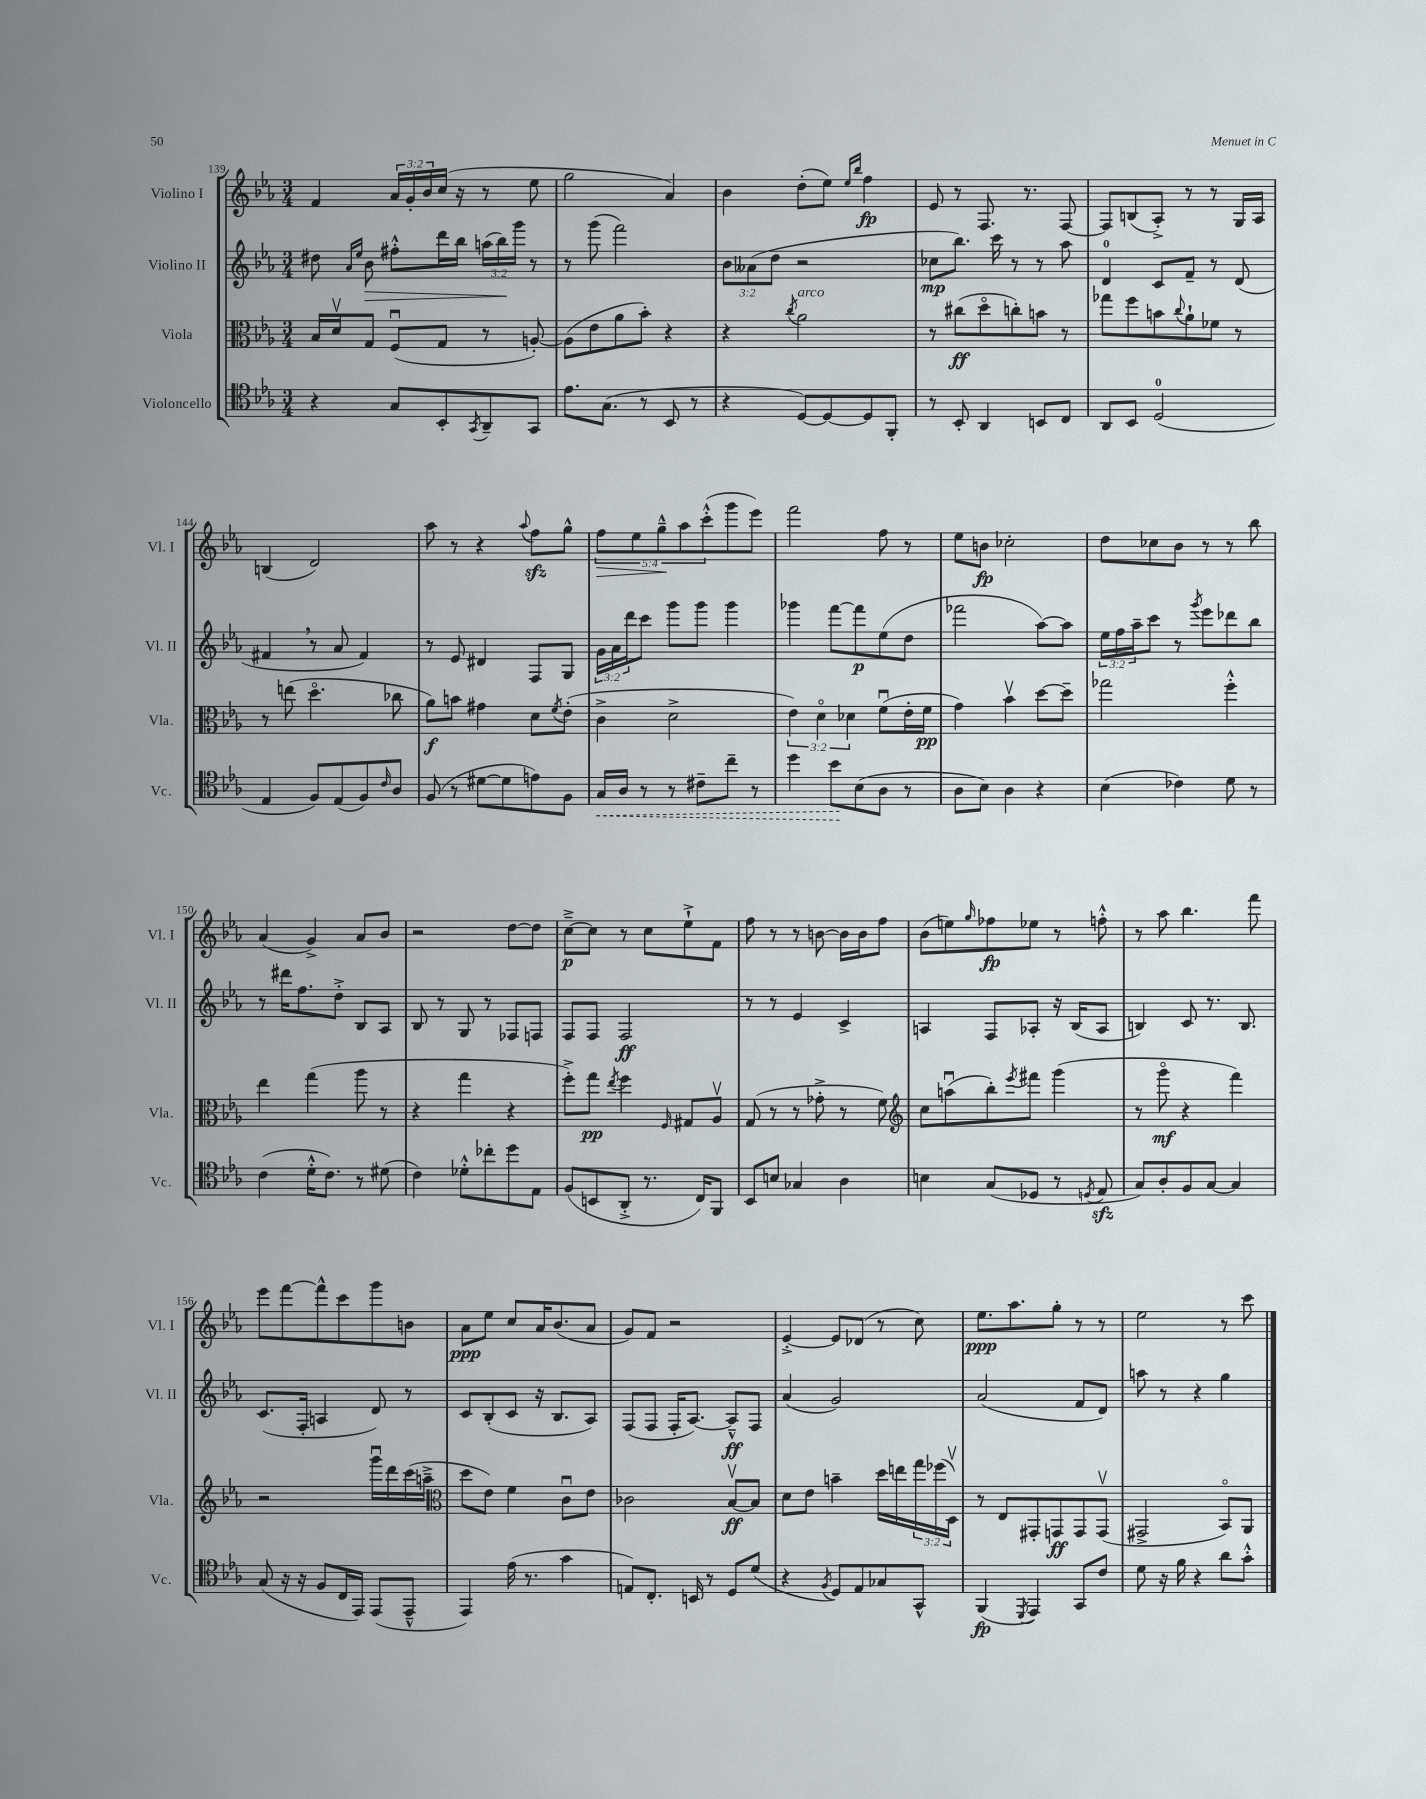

**kern	**dynam	**kern	**dynam	**kern	**dynam	**kern	**dynam
*part4	*part4	*part3	*part3	*part2	*part2	*part1	*part1
*staff4	*staff4	*staff3	*staff3	*staff2	*staff2	*staff1	*staff1
*I"Violoncello	*	*I"Viola	*	*I"Violino II	*	*I"Violino I	*
*I'Vc.	*	*I'Vla.	*	*I'Vl. II	*	*I'Vl. I	*
*clefC4	*	*clefC3	*	*clefG2	*	*clefG2	*
*k[b-e-a-]	*	*k[b-e-a-]	*	*k[b-e-a-]	*	*k[b-e-a-]	*
*M3/4	*	*M3/4	*	*M3/4	*	*M3/4	*
=139	=139	=139	=139	=139	=139	=139	=139
4r	.	16B-/LL	.	8dd#X\	.	4f/	.
.	.	16dv/J	.	.	.	.	.
.	.	.	.	16qqa-/LL	.	.	.
.	.	.	.	16qqee-/JJ	.	.	.
!	!	!	!	!	!LO:HP:b	!	!
.	.	8G/J	.	8b-\	>	.	.
8G/L	.	(8Fu/L	.	8ff#X'^^\L	.	24a-/LL	.
.	.	.	.	.	.	24g'/	.
.	.	.	.	.	.	24b-/	.
8BB-'/	.	8G/J	.	16ddd\L	.	(16cc/JJ	.
.	.	.	.	16bb-\JJ	.	16r	.
8qGG/	.	.	.	.	.	.	.
8AA-~/	.	8r	.	(24aan\LL	.	8r	.
.	.	.	.	24bb-\)	.	.	.
.	.	.	.	24ggg\JJ	]	.	.
8GG/J	.	[8An'/)	.	8r	.	8ee-\	.
=140	=140	=140	=140	=140	=140	=140	=140
8.e-\L	.	(8A\L]	.	8r	.	2gg\	.
.	.	8e-\	.	(8ggg\	.	.	.
(8.G\J	.	.	.	.	.	.	.
.	.	8a-\	.	2fff\)	.	.	.
8r	.	8b-'\J)	.	.	.	.	.
8BB-/	.	4r	.	.	.	4a-/)	.
8r	.	.	.	.	.	.	.
=141	=141	=141	=141	=141	=141	=141	=141
4r	.	4r	.	12b-\L	.	4b-\	.
.	.	.	.	(12a--X\	.	.	.
.	.	.	.	12dd\J	.	.	.
.	.	8qcc/	.	.	.	.	.
!	!	!LO:TX:a:i:t=arco	!	!	!	!	!
[8D/L)	.	2a-\	.	2r	.	(8dd'\L	.
8D/_	.	.	.	.	.	8ee-\J)	.
.	.	.	.	.	.	16qqee-/LL	.
.	.	.	.	.	.	16qqbb-/JJ	.
8D/]	.	.	.	.	.	4ff\	fp
8FF'/J	.	.	.	.	.	.	.
=142	=142	=142	=142	=142	=142	=142	=142
8r	.	8r	.	8cc-X\L	mp	8e-/	.
8BB-'/	.	(8cc#X\L	ff	8.bb-\J)	.	8r	.
4AA-/	.	8dd\	.	.	.	8.F/	.
.	.	.	.	16ccc\	.	.	.
.	.	8ccn'\)	.	8r	.	.	.
.	.	.	.	.	.	8.r	.
8BBn/L	.	8bn\J	.	8r	.	.	.
8C/J	.	8r	.	8aa-\	.	[8F/	.
=143	=143	=143	=143	=143	=143	=143	=143
8AA-/L	.	8gg-X\L	.	4d/	.	8F/L]	.
8BB-/J	.	8ff\	.	.	.	(8Bn/	.
(2D/	.	8bn\	.	8c/L	.	8A-'^/J)	.
.	.	8qqcc/	.	.	.	.	.
.	.	8a-`\	.	8f~/J	.	8r	.
.	.	8f-X\J	.	8r	.	8r	.
.	.	8r	.	(8d/	.	16G/LL	.
.	.	.	.	.	.	16A-/JJ	.
!!LO:LB:g=z
=144	=144	=144	=144	=144	=144	=144	=144
4E-/	.	8r	.	4f#X,/	.	(4Bn/	.
.	.	(8een\	.	.	.	.	.
8F/L)	.	4.dd\	.	8r	.	2d/)	.
(8E-/	.	.	.	8a-/	.	.	.
8F/)	.	.	.	4f#/)	.	.	.
16qqc/	.	.	.	.	.	.	.
8A-/J	.	8cc-X\	.	.	.	.	.
=145	=145	=145	=145	=145	=145	=145	=145
(8F/	.	8a-\L)	f	8r	.	8aa-\	.
8r	.	8bn\J	.	8e-/	.	8r	.
[8d#X\L	.	4g#X\	.	4d#X/	.	4r	.
8d#\]	.	.	.	.	.	.	.
.	.	.	.	.	.	8qqaa-/	.
8en\)	.	8d\L	.	8F/L	.	8ffzz\L	.
.	.	8qf/	.	.	.	.	.
8F\J	.	(8e-'\J	.	8G/J	.	8gg^^\J	.
=146	=146	=146	=146	=146	=146	=146	=146
!	!LO:HP:b	!	!	!	!	!	!LO:HP:b
16G/LL	<	4c^\	.	24g\LL	.	10ff\L	>
.	.	.	.	24a-\	.	.	.
16A-/JJ	.	.	.	.	.	.	.
.	.	.	.	24ddd\J	.	.	.
.	.	.	.	.	.	10ee-\	.
8r	.	.	.	8ccc\J	.	.	.
.	.	.	.	.	.	10gg~^^\	.
8r	.	2d^\	.	8ggg\L	.	.	.
.	.	.	.	.	.	10aa-\	]
8c#X~\L	.	.	.	8ggg\J	.	.	.
.	.	.	.	.	.	(10ccc'^^\	.
8cc~\J	.	.	.	4ggg\	.	8ggg\	.
8r	.	.	.	.	.	8eee-\J)	.
=147	=147	=147	=147	=147	=147	=147	=147
4dd\	.	6e-\)	.	4ggg-X\	.	2fff\	.
.	.	6d\	.	.	.	.	.
8b-\L	.	.	.	[8fff\L	.	.	.
.	.	6d-X\	.	.	.	.	.
(8B-\	[	.	.	8fff\]	p	.	.
8A-\J	.	(8fu\L	.	(8ee-\	.	8ff\	.
8r	.	16e-'\L	.	8dd\J	.	8r	.
.	.	16f\JJ	pp	.	.	.	.
=148	=148	=148	=148	=148	=148	=148	=148
8A-\L	.	4g\)	.	2fff-X\	.	8ee-\L	.
8B-\J)	.	.	.	.	.	8bn\J	fp
4A-\	.	4b-v\	.	.	.	2cc-X'\	.
4r	.	[8dd\L	.	[8aa-\L)	.	.	.
.	.	8dd~\J]	.	8aa-\J]	.	.	.
=149	=149	=149	=149	=149	=149	=149	=149
(4B-\	.	2gg-X\	.	24ee-\LL	.	8dd\L	.
.	.	.	.	24ff\	.	.	.
.	.	.	.	24aa-~\J	.	.	.
.	.	.	.	8ccc\J	.	8cc-X\	.
4c-X\)	.	.	.	8r	.	8b-\J	.
.	.	.	.	8qggg/	.	.	.
.	.	.	.	8eee-\L	.	8r	.
8d\	.	4ff'^^\	.	8ddd-X\	.	8r	.
8r	.	.	.	8bb-\J	.	8bb-\	.
!!LO:LB:g=z
=150	=150	=150	=150	=150	=150	=150	=150
(4c\	.	4ee-\	.	8r	.	(4a-/	.
.	.	.	.	16ddd#X\KL	.	.	.
.	.	.	.	8.ff\	.	.	.
16d'^^\KL	.	(4gg\	.	.	.	4g^/)	.
8.c\J)	.	.	.	.	.	.	.
.	.	.	.	8dd'^\J	.	.	.
8r	.	8aa-\	.	8B-/L	.	8a-/L	.
(8d#X\	.	8r	.	8A-/J	.	8b-/J	.
=151	=151	=151	=151	=151	=151	=151	=151
4c\)	.	4r	.	8B-/	.	2r	.
.	.	.	.	8r	.	.	.
8d-X'^^\L	.	4gg\	.	8G/	.	.	.
8cc-X'\	.	.	.	8r	.	.	.
8dd\	.	4r	.	8F-X/L	.	[8dd\L	.
8E-\J	.	.	.	8Fn/J	.	8dd\J]	.
=152	=152	=152	=152	=152	=152	=152	=152
(8F/L	.	8ff'^\L)	.	8F/L	.	[8cc~^\L	p
8BBn/	.	8gg\J	pp	8F/J	.	8cc\J]	.
.	.	8qee-/	.	.	.	.	.
8AA-'^/J	.	4ff\	.	2F/	ff	8r	.
8.r	.	.	.	.	.	8cc\L	.
.	.	16qqF/	.	.	.	.	.
.	.	8G#X/L	.	.	.	8ee-`^\	.
16C/KL)	.	.	.	.	.	.	.
8FF/J	.	8A-v/J	.	.	.	8f\J	.
=153	=153	=153	=153	=153	=153	=153	=153
8BB-/L	.	(8G/	.	8r	.	8ff\	.
8Bn/J	.	8r	.	8r	.	8r	.
4G-X/	.	8r	.	4e-/	.	8r	.
.	.	8g-X'^\	.	.	.	[8bn\	.
4A-\	.	8r	.	4c^/	.	16b\LL]	.
.	.	.	.	.	.	16b\J	.
.	.	8f\)	.	.	.	8ff\J	.
=154	=154	=154	=154	=154	=154	=154	=154
*	*	*clefG2	*	*	*	*	*
4Bn\	.	8cc\L	.	4An/	.	(8b-\L	.
.	.	(8aanu\	.	.	.	8een\)	.
.	.	.	.	.	.	16qqgg/	.
(8G/L	.	8bb-'\)	.	8F/L	.	8ff-X\	fp
.	.	8qeee-/	.	.	.	.	.
8D-X/J	.	8fff#X\J	.	8A-X'/J	.	8ee-X\J	.
8r	.	(4ggg\	.	16r	.	8r	.
.	.	.	.	(16B-/KL	.	.	.
8qDn/	.	.	.	.	.	.	.
8E-zz/	.	.	.	8A-/J	.	8ffn'^^\	.
=155	=155	=155	=155	=155	=155	=155	=155
8G/L)	.	8r	.	4Bn/)	.	8r	.
8A-'/	.	8ggg\	mf	.	.	8aa-\	.
8F/	.	4r	.	8c/	.	4.bb-\	.
[8G/J	.	.	.	8.r	.	.	.
4G/]	.	4fff\)	.	.	.	.	.
.	.	.	.	8.B/	.	.	.
.	.	.	.	.	.	8fff\	.
!!LO:LB:g=z
=156	=156	=156	=156	=156	=156	=156	=156
(8G/	.	2r	.	(8.c/L	.	8eee-\L	.
16r	.	.	.	.	.	[8fff\	.
16r	.	.	.	16F'/Jk	.	.	.
8F/L	.	.	.	4An/	.	8fff^^\]	.
16C/L	.	.	.	.	.	8ccc\	.
16EE-/JJ)	.	.	.	.	.	.	.
(8EE-/L	.	16gggu\LL	.	8d/)	.	8ggg\	.
.	.	16ddd\	.	.	.	.	.
8EE-~^^/J	.	(16ccc\	.	8r	.	8bn\J	.
.	.	16aan~^\JJ	.	.	.	.	.
=157	=157	=157	=157	=157	=157	=157	=157
*	*	*clefC3	*	*	*	*	*
4EE-/)	.	8dd\L	.	8c/L	.	8a-\L	ppp
.	.	8e-\J)	.	(8B-'/	.	8ee-\J	.
(16e-\	.	4f\	.	8c/J	.	8cc/L	.
8.r	.	.	.	.	.	.	.
.	.	.	.	16r	.	16a-/K	.
.	.	.	.	8.B-/L	.	(8.b-/	.
4g\	.	8cu\L	.	.	.	.	.
.	.	8e-\J	.	8A-/J)	.	8a-/J	.
=158	=158	=158	=158	=158	=158	=158	=158
8En/L)	.	2c-X\	.	(8F/L	.	8g/L)	.
8.C'/J	.	.	.	8F/J	.	8f/J	.
.	.	.	.	16F'/KL	.	2r	.
16BBn/	.	.	.	[8.A-/J)	.	.	.
8r	.	.	.	.	.	.	.
8D/L	.	[8B-v/L	ff	8A-~^^/L]	ff	.	.
(8d/J	.	8B-/J]	.	8F/J	.	.	.
=159	=159	=159	=159	=159	=159	=159	=159
4r	.	8d\L	.	(4a-/	.	[4e-'^/	.
.	.	8e-\J	.	.	.	.	.
8qF/	.	.	.	.	.	.	.
8D/L)	.	4bn~\	.	2g/)	.	8e-/L]	.
8E-/	.	.	.	.	.	(8d-X/J	.
8G-X/	.	16dd\LL	.	.	.	8r	.
.	.	16een\	.	.	.	.	.
8GG^^/J	.	24gg\	.	.	.	8cc\)	.
.	.	(24ff-X\	.	.	.	.	.
.	.	24Dv\JJ)	.	.	.	.	.
=160	=160	=160	=160	=160	=160	=160	=160
(4FF/	fp	8r	.	(2a-/	.	8.ee-\L	ppp
.	.	8E-/L	.	.	.	.	.
.	.	.	.	.	.	8.aa-\	.
8qDD/	.	.	.	.	.	.	.
4EE-/)	.	8GG#X'/	.	.	.	.	.
.	.	8GGn/	ff	.	.	8gg'\J	.
8GG/L	.	8GG/	.	8f/L	.	8r	.
8c/J	.	(8GGv/J	.	8d/J)	.	8r	.
=161	=161	=161	=161	=161	=161	=161	=161
8d\	.	2GG#X^/	.	8aan\	.	2ee-\	.
16r	.	.	.	8r	.	.	.
16f\	.	.	.	.	.	.	.
4r	.	.	.	4r	.	.	.
8a-\L	.	8BB-/L)	.	4gg\	.	8r	.
8g'^^\J	.	8AA-/J	.	.	.	8ccc\	.
==	==	==	==	==	==	==	==
*-	*-	*-	*-	*-	*-	*-	*-
